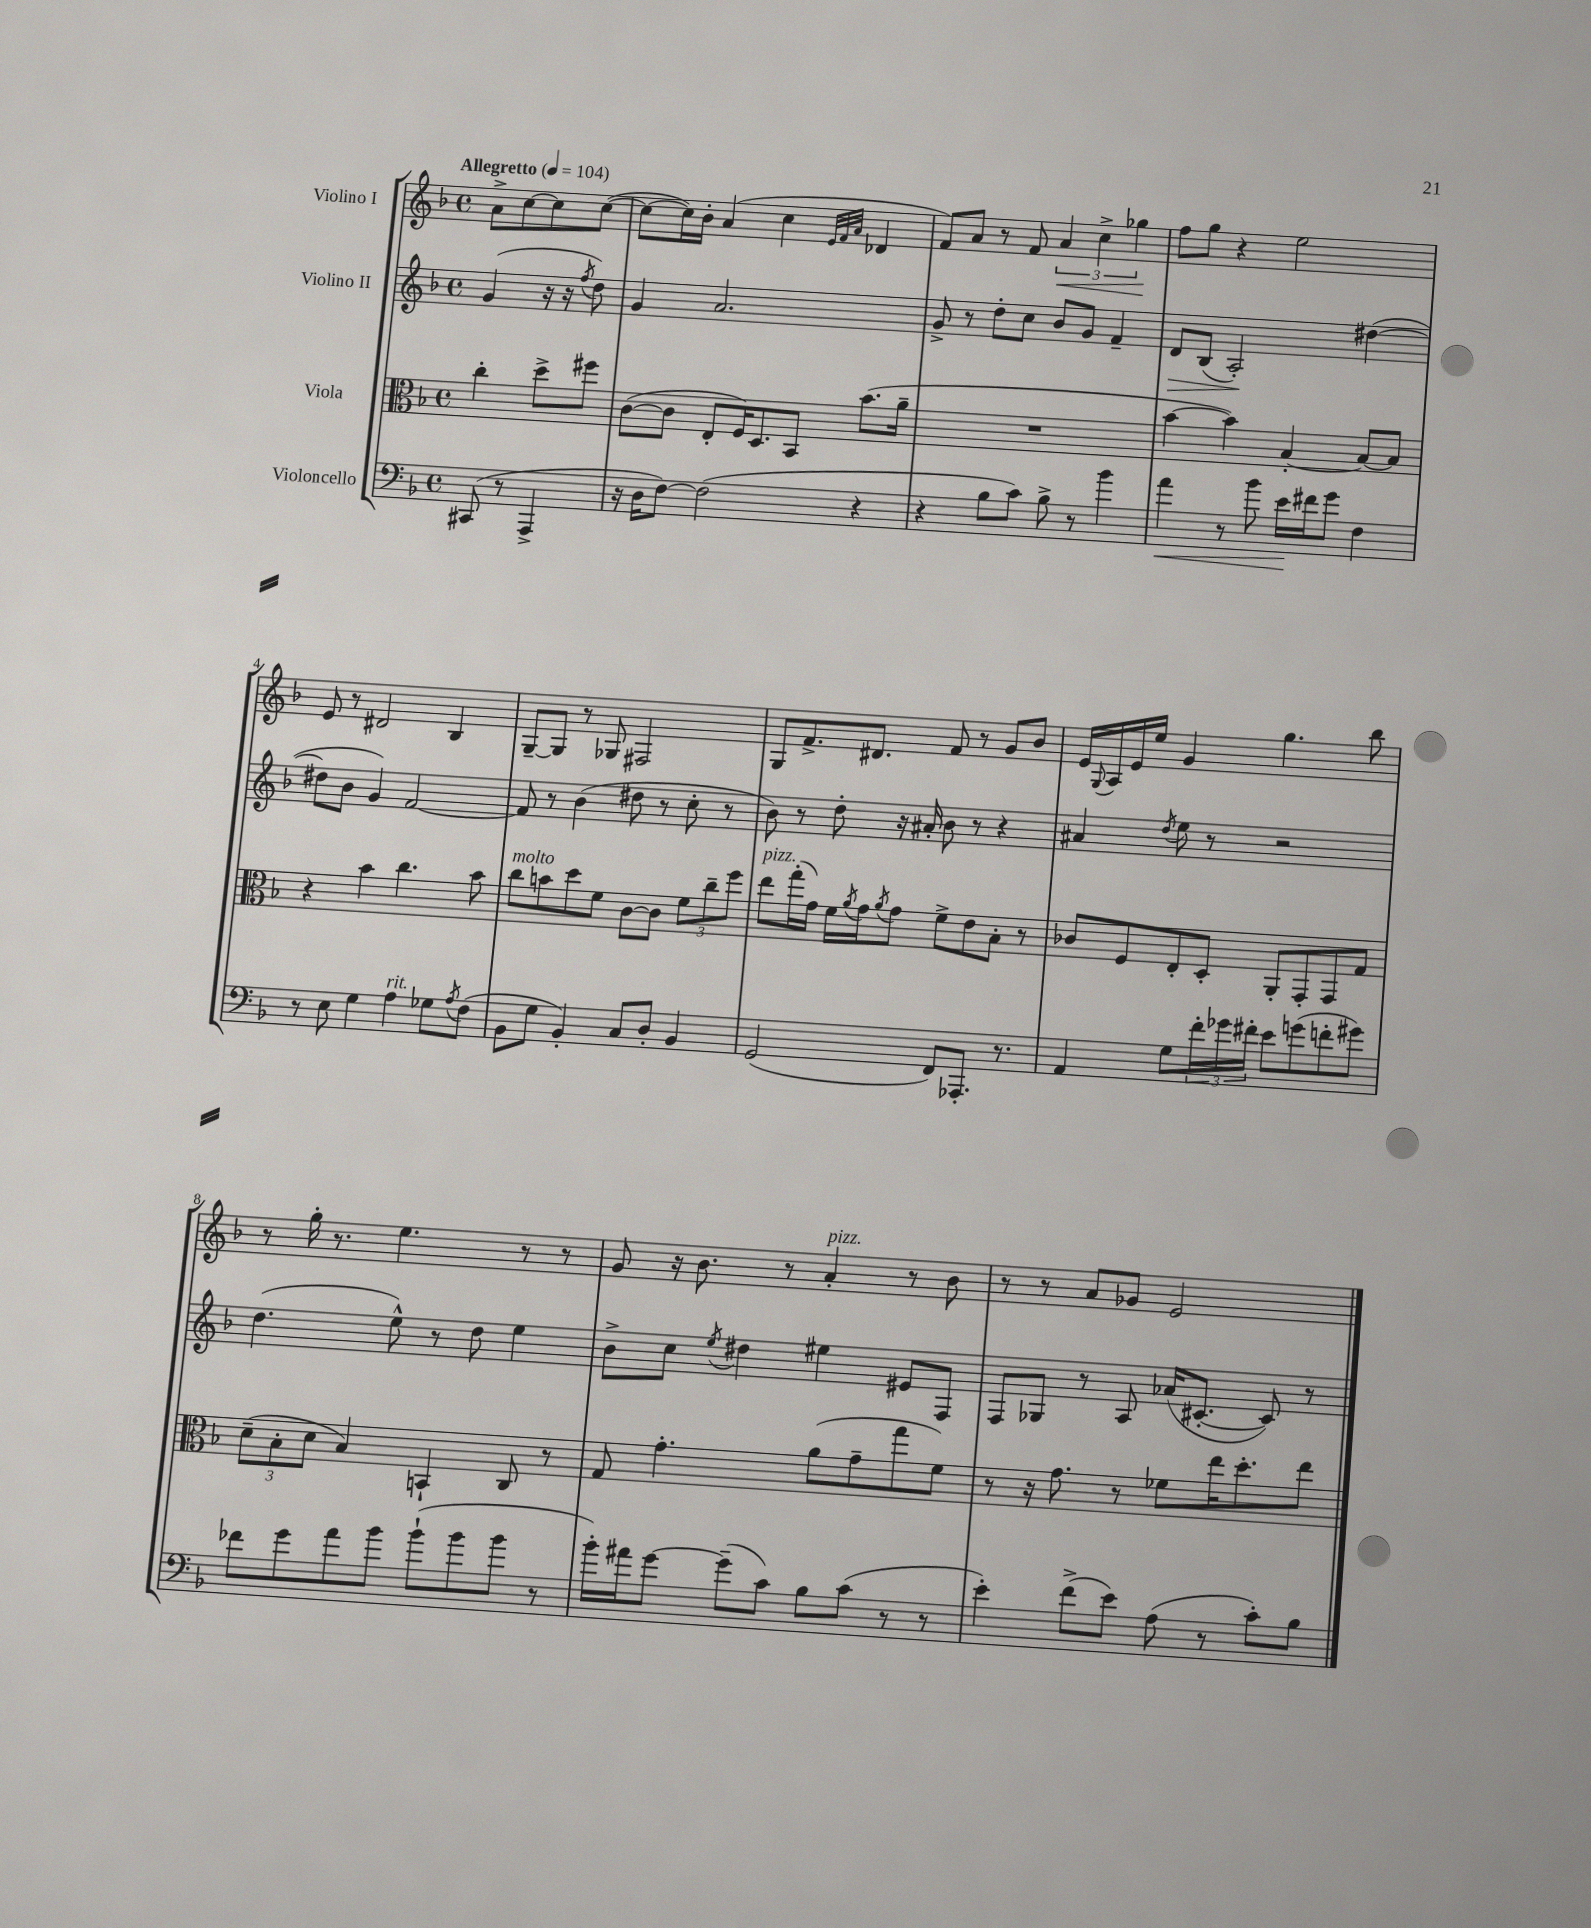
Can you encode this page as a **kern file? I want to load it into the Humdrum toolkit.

**kern	**kern	**kern	**kern
*staff4	*staff3	*staff2	*staff1
*clefF4	*clefC3	*clefG2	*clefG2
*k[b-]	*k[b-]	*k[b-]	*k[b-]
*M4/4	*M4/4	*M4/4	*M4/4
*met(c)	*met(c)	*met(c)	*met(c)
*MM104	*MM104	*MM104	*MM104
(8CC#/	4cc'\	(4g/	8a^\L
8r	.	.	[8cc\
4AAA^/	8dd^\L	16r	8cc\]
.	.	16r	.
.	.	8qff/	.
.	8ff#\J	8dd\)	([8cc\J
=	=	=	=
16r	([8c\L	4g/	8cc\_L
16D\LK	.	.	.
[8F\J)	8c\]J	.	16cc\]L)
.	.	.	16b-'\JJ
(2F\]	8E'/L	2.a/	(4a/
.	16F/K)	.	.
.	8.D/	.	.
.	.	.	4cc\
.	8BB-/J	.	.
.	.	.	32qqe/LLL
.	.	.	32qqf/
.	.	.	32qqa/JJJ
4r	(8.b-\L	.	4d-/
.	16a~\Jk	.	.
=	=	=	=
4r	1r	8g^/	8f/L)
.	.	8r	8a/J
8B-\L	.	8dd'\L	8r
8c\J)	.	8cc\J	8f/
8B-^\	.	8b-/L	6a/
8r	.	8g/J	.
.	.	.	6cc^\
4b-\	.	4f~/	.
.	.	.	6gg-\
=	=	=	=
4a\	[4b-\	8d/L	8ff\L
.	.	(8B-/J	8gg\J
8r	4b-\])	2A'/)	4r
8b-\	.	.	.
16e\LL	[4B-'/	.	2ee\
16f#\J	.	.	.
8g\J	.	.	.
4F\	8B-/_L	([4dd#\	.
.	8B-/]J	.	.
=	=	=	=
8r	4r	8dd#\]L	8e/
8E\	.	8b-\J	8r
4G\	4b-\	4g/)	2d#/
4A\	4.cc\	[2f/	.
8G-\L	.	.	4B-/
8qA/	.	.	.
(8F\J	8b-\	.	.
=	=	=	=
8BB-\L	8cc\L	8f/]	[8G~/L
8G\J	8b\	8r	8G/]J
4BB-'/)	8dd\	(4b-\	8r
.	8f\J	.	8G-/
8C/L	[8c\L	8dd#\	2F#/
8D'/J	8c\]J	8r	.
4BB-/	12f\L	8cc'\	.
.	12cc~\	.	.
.	.	8r	.
.	12ff\J	.	.
=	=	=	=
(2GG/	8ee\L	8b-\)	8G/L
.	(16gg'\L	8r	8.f^/
.	16g\JJ)	.	.
.	16f\LL	8dd'\	.
.	8qa/	.	.
.	16g\J	.	8.d#/J
.	8qa/	.	.
.	8g\J	16r	.
.	.	16a#'/	.
8FF/L)	8f^\L	8b-\	8f/
8.AAA-'/J	8e\	8r	8r
.	8B-'\J	4r	8g/L
8.r	.	.	.
.	8r	.	8b-/J
=	=	=	=
4AA/	8c-/L	4a#/	16e/LL
.	.	.	8qqG/
.	.	.	16A/
.	8F/	.	16e/
.	.	.	16ee/JJ
.	.	8qdd/	.
8G\L	8E'/	8ee\	4g/
24f'\L	8D'/J	8r	.
24g-\	.	.	.
24f#'\JJ	.	.	.
8e\L	8AA'/L	2r	4.gg\
(8g\	8GG'/	.	.
8f'\	8GG/	.	.
8g#\J)	8G/J	.	8bb-\
=	=	=	=
8f-\L	(12d~\L	(4.dd\	8r
.	12B-'\	.	.
8g\	.	.	16gg'\
.	12d\J	.	.
.	.	.	8.r
8a\	4B-/)	.	.
8b-\J	.	8ee^^\)	4.ee\
(8b-`\L	4BB`/	8r	.
8b-\	.	8dd\	.
8b-\J	8C/	4ee\	8r
8r	8r	.	8r
=	=	=	=
16b-'\LL)	8G/	8b-^\L	8g/
16a#\J	.	.	.
[8g\J	4.g'\	8cc\J	16r
.	.	.	8.b-\
.	.	8qee/	.
(8g~\]L	.	4dd#\	.
8c\J)	.	.	8r
8B-\L	(8a\L	4ee#\	4a'/
(8c\J	8g~\	.	.
8r	8gg\	8e#/L	8r
8r	8f\J)	8F/J	8b-\
=	=	=	=
4e'\)	8r	8F/L	8r
.	16r	8G-/J	8r
.	8.g\	.	.
(8f^\L	.	8r	8a/L
8e\J)	8r	8A/	8g-/J
(8A\	8f-\L	(16a-/LK	2e/
.	.	[8.c#'/J	.
8r	16ee\K	.	.
.	8.dd'\	.	.
8c'\L)	.	8c#/])	.
8B-\J	8ee\J	8r	.
==	==	==	==
*-	*-	*-	*-
